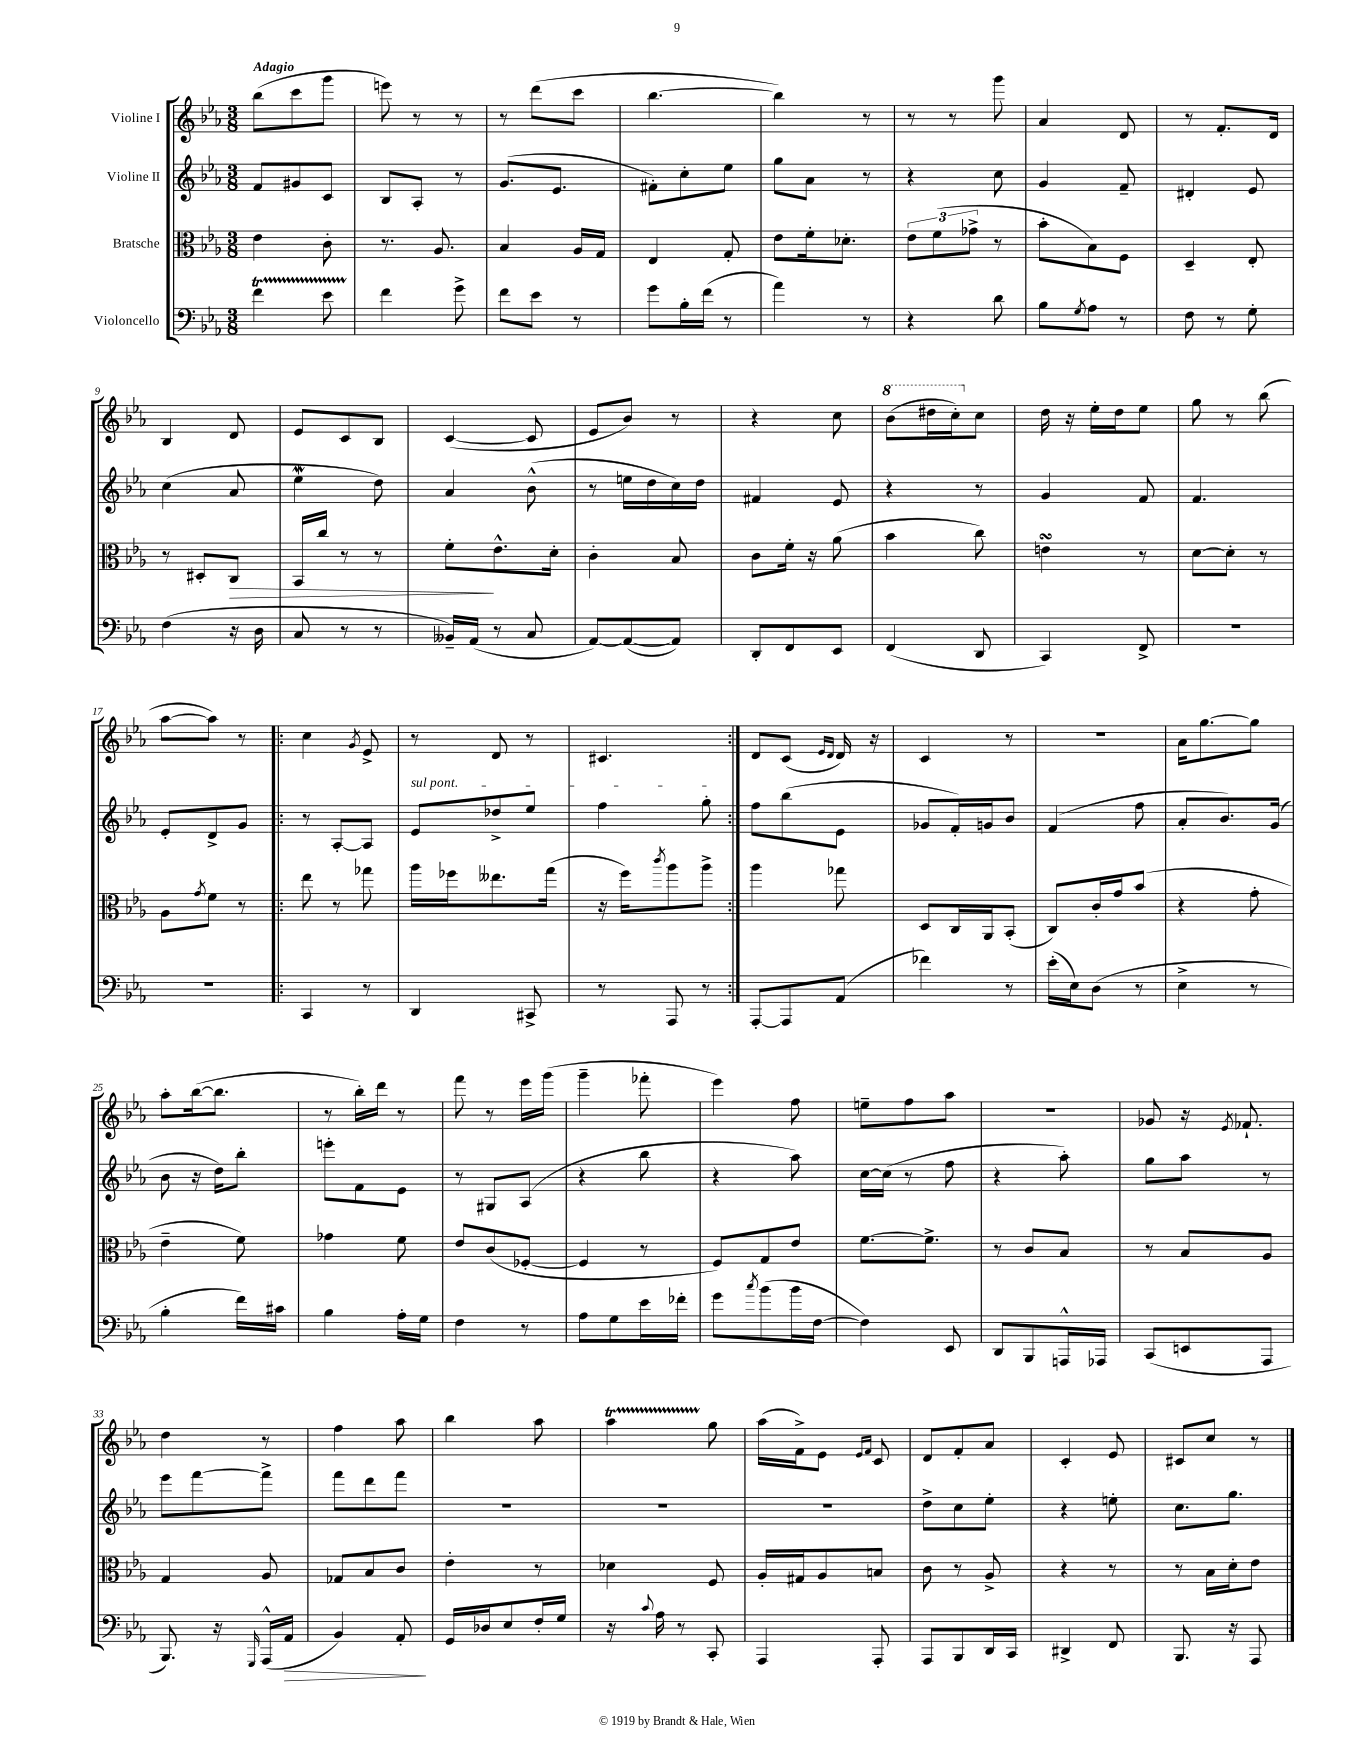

**kern	**dynam	**kern	**dynam	**kern	**kern
*part4	*part4	*part3	*part3	*part2	*part1
*staff4	*staff4	*staff3	*staff3	*staff2	*staff1
*I"Violoncello	*	*I"Bratsche	*	*I"Violine II	*I"Violine I
*clefF4	*	*clefC3	*	*clefG2	*clefG2
*k[b-e-a-]	*	*k[b-e-a-]	*	*k[b-e-a-]	*k[b-e-a-]
*M3/8	*	*M3/8	*	*M3/8	*M3/8
=1	=1	=1	=1	=1	=1
!	!	!	!	!	!LO:TX:a:B:t=Adagio
4fT\	.	4e-\	.	8f/L	(8bb-\L
.	.	.	.	8g#X/	8ccc\
8e-TTT\	.	8c'\	.	8c/J	8ggg\J
=2	=2	=2	=2	=2	=2
4f\	.	8.r	.	8B-/L	8eeen\)
.	.	.	.	8A-'/J	8r
.	.	8.A-/	.	.	.
8g^\	.	.	.	8r	8r
=3	=3	=3	=3	=3	=3
8f\L	.	4B-/	.	(8.g/L	8r
8e-\J	.	.	.	.	(8ddd\L
.	.	.	.	8.e-/J	.
8r	.	16A-/LL	.	.	8ccc\J
.	.	16G/JJ	.	.	.
=4	=4	=4	=4	=4	=4
8g\L	.	4E-/	.	8f#X'\L)	[4.bb-\
16B-'\L	.	.	.	8cc'\	.
(16f\JJ	.	.	.	.	.
8r	.	8G'/	.	8ee-\J	.
=5	=5	=5	=5	=5	=5
4a-\)	.	8e-\L	.	8gg\L	4bb-\])
.	.	16f'\k	.	8a-\J	.
.	.	8.d-X'\J	.	.	.
8r	.	.	.	8r	8r
=6	=6	=6	=6	=6	=6
4r	.	12e-\L	.	4r	8r
.	.	(12f\	.	.	.
.	.	.	.	.	8r
.	.	12g-X^\J	.	.	.
8d\	.	8r	.	8cc\	8ggg\
=7	=7	=7	=7	=7	=7
8B-\L	.	8b-'\L	.	4g/	4a-/
8qG/	.	.	.	.	.
8A-\J	.	8B-\)	.	.	.
8r	.	8F\J	.	8f~/	8d/
=8	=8	=8	=8	=8	=8
8F\	.	4D~/	.	4d#X'/	8r
8r	.	.	.	.	8.f'/L
8G'\	.	8E-'/	.	8e-/	.
.	.	.	.	.	16d/Jk
!!LO:LB:g=z
=9	=9	=9	=9	=9	=9
(4F\	.	8r	.	(4cc\	4B-/
.	.	8D#X'/L	.	.	.
!	!	!	!LO:HP:b	!	!
16r	.	8C/J	>	8a-/	8d/
16D\	.	.	.	.	.
=10	=10	=10	=10	=10	=10
8C/	.	16BB-/LL	.	4ee-w\	8e-/L
.	.	16cc/JJ	.	.	.
8r	.	8r	.	.	8c/
8r	.	8r	.	8dd\)	8B-/J
=11	=11	=11	=11	=11	=11
16BB--X~/LL)	.	8f'\L	.	4a-/	([4c/
(16AA-/JJ	.	.	.	.	.
8r	.	8.e-^^\	]	.	.
8C/	.	.	.	(8b-^^\	8c/]
.	.	16d'\Jk	.	.	.
=12	=12	=12	=12	=12	=12
[8AA-/L)	.	4c'\	.	8r	8e-/L
(8AA-/_	.	.	.	16een\LL	8b-/J)
.	.	.	.	16dd\	.
8AA-/J])	.	8B-/	.	16cc\)	8r
.	.	.	.	16dd\JJ	.
=13	=13	=13	=13	=13	=13
8DD'/L	.	8c\L	.	4f#X/	4r
8FF/	.	16f'\Jk	.	.	.
.	.	16r	.	.	.
8EE-/J	.	(8a-\	.	8e-/	8cc\
=14	=14	=14	=14	=14	=14
*	*	*	*	*	*8va
(4FF/	.	4b-\	.	4r	(8bb-\L
.	.	.	.	.	16ddd#X\L
.	.	.	.	.	16ccc'\J)
*	*	*	*	*	*X8va
8DD/	.	8cc\)	.	8r	8cc\J
=15	=15	=15	=15	=15	=15
4CC/)	.	4ensSsS\	.	4g/	16dd\
.	.	.	.	.	16r
.	.	.	.	.	16ee-'\LL
.	.	.	.	.	16dd\J
8FF^/	.	8r	.	8f/	8ee-\J
=16	=16	=16	=16	=16	=16
4.r	.	[8d\L	.	4.f/	8gg\
.	.	8d'\J]	.	.	8r
.	.	8r	.	.	(8bb-\
!!LO:LB:g=z
=17	=17	=17	=17	=17	=17
4.r	.	8A-\L	.	8e-'/L	[8aa-\L
.	.	8qg/	.	.	.
.	.	8f\J	.	8d^/	8aa-\J])
.	.	8r	.	8g/J	8r
=18!|:	=18!|:	=18!|:	=18!|:	=18!|:	=18!|:
4CC/	.	8ee-\	.	8r	4cc\
.	.	8r	.	[8A-'/L	.
.	.	.	.	.	8qg/
8r	.	8gg-X\	.	8A-/J]	8e-^/
=19	=19	=19	=19	=19	=19
!	!	!	!	!LO:TX:a:i:t=sul pont.	!
4DD/	.	16aa-\LL	.	8e-/L	8r
.	.	16ff-X\J	.	.	.
.	.	8.ee--X\	.	8dd-X^/	8d/
8CC#X^/	.	.	.	8ee-/J	8r
.	.	(16gg\Jk	.	.	.
=20	=20	=20	=20	=20	=20
8r	.	16r	.	4ff\	4.c#X/
.	.	16ff\KL)	.	.	.
.	.	8qccc/	.	.	.
8AAA-/	.	8aa-\	.	.	.
8r	.	8aa-^\J	.	8gg'\	.
=21:|!	=21:|!	=21:|!	=21:|!	=21:|!	=21:|!
[8AAA-'/L	.	4aa-\	.	8ff\L	8d/L
8AAA-/]	.	.	.	(8bb-\	(8c/J
.	.	.	.	.	16qqe-/LL
.	.	.	.	.	16qqd/JJ
(8AA-/J	.	8gg-X\	.	8e-\J	16d/)
.	.	.	.	.	16r
=22	=22	=22	=22	=22	=22
4f-X\)	.	8D/L	.	8g-X/L	4c/
.	.	16C/L	.	16f'/L)	.
.	.	16AA-/J	.	16gn/J	.
8r	.	(8BB-'/J	.	8b-/J	8r
=23	=23	=23	=23	=23	=23
(16e-'\LL	.	8C/L)	.	(4f/	4.r
16E-\J)	.	.	.	.	.
(8D\J	.	16c'/L	.	.	.
.	.	16g/J	.	.	.
8r	.	(8b-/J	.	8ff\	.
=24	=24	=24	=24	=24	=24
4E-^\	.	4r	.	8a-'/L	16a-\KL
.	.	.	.	.	[8.gg\
.	.	.	.	8.b-/)	.
8r	.	8g'\	.	.	8gg\J]
.	.	.	.	(16g/Jk	.
!!LO:LB:g=z
=25	=25	=25	=25	=25	=25
4B-'\	.	4e-~\	.	8b-\	8aa-'\L
.	.	.	.	16r	([16bb-\k
.	.	.	.	16dd\KL)	8.bb-\J]
16f\LL)	.	8f\)	.	8bb-'\J	.
16c#X\JJ	.	.	.	.	.
=26	=26	=26	=26	=26	=26
4B-\	.	4g-X\	.	8eeen'\L	8r
.	.	.	.	8f\	16bb-'\LL)
.	.	.	.	.	16ddd\JJ
16A-'\LL	.	8f\	.	8e-\J	8r
16G\JJ	.	.	.	.	.
=27	=27	=27	=27	=27	=27
4F\	.	8e-/L	.	8r	8fff\
.	.	(8c/	.	8G#X/L	8r
8r	.	[8F-X'/J	.	(8A-/J	16eee-\LL
.	.	.	.	.	(16ggg\JJ
=28	=28	=28	=28	=28	=28
8A-\L	.	4F-/]	.	4r	4ggg~\
8G\	.	.	.	.	.
16e-\L	.	8r	.	8bb-\	8fff-X'\
16f-X'\JJ	.	.	.	.	.
=29	=29	=29	=29	=29	=29
8g\L	.	8F/L)	.	4r	4eee-\)
8qcc/	.	.	.	.	.
(8b-\	.	8G/	.	.	.
16b-\L	.	8e-/J	.	8aa-\)	8ff\
[16F\JJ	.	.	.	.	.
=30	=30	=30	=30	=30	=30
4F\])	.	[8.f\L	.	[16cc\LL	8een~\L
.	.	.	.	(16cc\JJ]	.
.	.	.	.	8r	8ff\
.	.	8.f^\J]	.	.	.
8EE-/	.	.	.	8ff\	8aa-\J
=31	=31	=31	=31	=31	=31
8DD/L	.	8r	.	4r	4.r
8BBB-/	.	8c/L	.	.	.
16AAAn^^/L	.	8B-/J	.	8aa-'\)	.
16AAA-X/JJ	.	.	.	.	.
=32	=32	=32	=32	=32	=32
(8CC/L	.	8r	.	8gg\L	8g-X/
8EEn/	.	8B-/L	.	8aa-\J	16r
.	.	.	.	.	8qe-/
.	.	.	.	.	8.f-X`/
8AAA-/J	.	8A-/J	.	8r	.
!!LO:LB:g=z
=33	=33	=33	=33	=33	=33
8.BBB-/)	.	4G/	.	8eee-\L	4dd\
.	.	.	.	[8fff\	.
16r	.	.	.	.	.
16qqGGG/	.	.	.	.	.
(16AAA-^^/LL	.	8A-/	.	8fff^\J]	8r
!	!LO:HP:b	!	!	!	!
16AA-/JJ	>	.	.	.	.
=34	=34	=34	=34	=34	=34
4BB-/)	.	8G-X/L	.	8fff\L	4ff\
.	.	8B-/	.	8ddd\	.
8AA-'/	.	8c/J	.	8fff\J	8aa-\
.	]	.	.	.	.
=35	=35	=35	=35	=35	=35
16GG/LL	.	4e-'\	.	4.r	4bb-\
16D-X/J	.	.	.	.	.
8E-/	.	.	.	.	.
16F'/L	.	8r	.	.	8aa-\
16G/JJ	.	.	.	.	.
=36	=36	=36	=36	=36	=36
16r	.	4d-X\	.	4.r	4aa-T\
8qqc/	.	.	.	.	.
16A-\	.	.	.	.	.
8r	.	.	.	.	.
8CC'/	.	8F/	.	.	8gg\
=37	=37	=37	=37	=37	=37
4AAA-/	.	16A-'/LL	.	4.r	(16aa-\LL
.	.	16G#X/J	.	.	16f^\J)
.	.	8A-/	.	.	8e-\J
.	.	.	.	.	16qqe-/LL
.	.	.	.	.	16qqf/JJ
8AAA-'/	.	8Bn/J	.	.	8c/
=38	=38	=38	=38	=38	=38
8AAA-/L	.	8c\	.	8dd^\L	8d/L
8BBB-/	.	8r	.	8cc\	8f'/
16DD/L	.	8A-^/	.	8ee-'\J	8a-/J
16CC/JJ	.	.	.	.	.
=39	=39	=39	=39	=39	=39
4DD#X^/	.	4r	.	4r	4c'/
8FF/	.	8r	.	8een'\	8e-/
=40	=40	=40	=40	=40	=40
8.BBB-/	.	8r	.	8.cc\L	8c#X/L
.	.	16B-\LL	.	.	8cc/J
16r	.	16d'\J	.	8.gg\J	.
8AAA-/	.	8e-\J	.	.	8r
==	==	==	==	==	==
*-	*-	*-	*-	*-	*-
